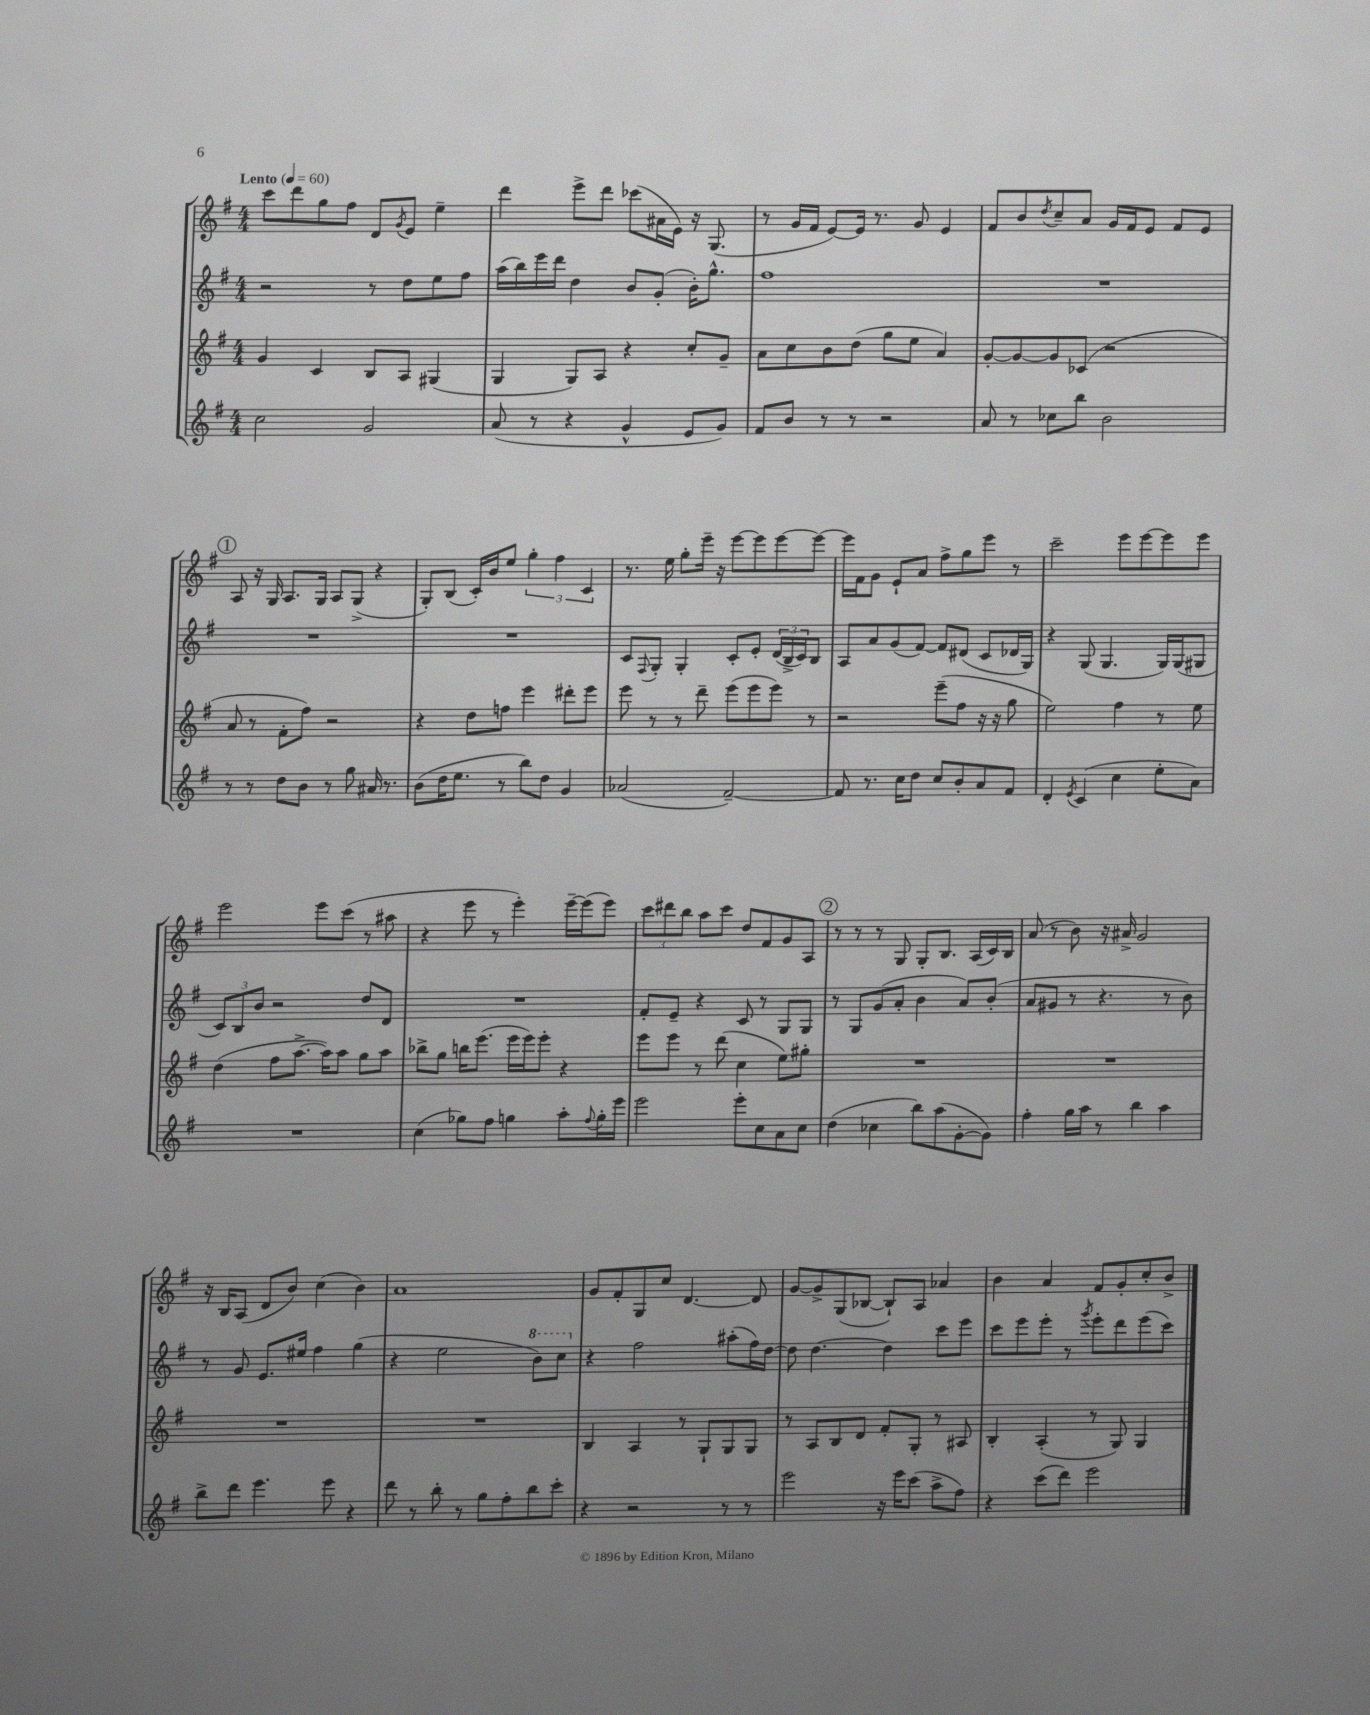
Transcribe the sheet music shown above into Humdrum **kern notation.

**kern	**kern	**kern	**kern
*part4	*part3	*part2	*part1
*staff4	*staff3	*staff2	*staff1
*clefG2	*clefG2	*clefG2	*clefG2
*k[f#]	*k[f#]	*k[f#]	*k[f#]
*M4/4	*M4/4	*M4/4	*M4/4
*MM60	*MM60	*MM60	*MM60
=1	=1	=1	=1
!	!	!	!LO:TX:a:B:t=Lento
2cc\	4g/	2r	8ccc\L
.	.	.	8ddd\
.	4c/	.	8gg\
.	.	.	8ff#\J
2g/	8B/L	8r	8d/L
.	.	.	8qg/
.	8A/J	8dd\L	8e/J
.	(4G#X/	8ee\	4ee~\
.	.	8ff#\J	.
=2	=2	=2	=2
(8a/	4G/	(16aa\LL	4ddd\
.	.	16bb\)	.
8r	.	16eee\	.
.	.	16ddd\JJ	.
4r	8G/L)	4dd\	8eee^\L
.	8A/J	.	8ddd\J
4g^^/	4r	8b/L	(8ccc-X\L
.	.	(8g'/J	16a#X\L
.	.	.	16e\JJ)
8e/L	8cc'/L	16b'\KL)	16r
.	.	8.gg^^\J	(8.G/
8g/J)	8g~/J	.	.
=3	=3	=3	=3
8f#/L	8a\L	1ff#	8r
8b/J	8cc\	.	16g/LL
.	.	.	16f#/JJ
8r	8b\	.	[8e/L)
8r	(8dd\J	.	16e/Jk]
.	.	.	8.r
2r	8gg\L	.	.
.	8ee\J	.	8g/
.	4a/)	.	4e/
=4	=4	=4	=4
8a/	[8g'/L	1r	8f#/L
8r	8g/_	.	8b/
.	.	.	8qdd/
8cc-X\L	8g/]	.	8cc~/
8bb\J	(8c-X/J	.	8a/J
2b\	2r	.	16g/LL
.	.	.	16f#/J
.	.	.	8e/J
.	.	.	8f#/L
.	.	.	8e/J
!!LO:LB:g=z
!!LO:REH:place=s1:t=1
=5	=5	=5	=5
8r	8a/	1r	8A/
8r	8r	.	16r
.	.	.	16G/
8dd\L	8f#'\L	.	8.A/L
8b\J	8ff#\J)	.	.
.	.	.	16G/Jk
8r	2r	.	8A/L
8gg\	.	.	(8G^/J
16a#X/	.	.	4r
8.r	.	.	.
=6	=6	=6	=6
(8b\L	4r	1r	8G'/L)
16dd\K	.	.	(8B/J
8.ee\J	.	.	.
.	8dd\L	.	16c'/LL)
.	.	.	16b/J
8r	8ffn\J	.	8ee/J
8bb\L)	4eee\	.	6gg'\
8dd\J	.	.	.
.	.	.	6ff#\
4g/	8ddd#X'\L	.	.
.	.	.	6c/
.	8eee\J	.	.
=7	=7	=7	=7
(2a-X/	8eee\	8c/L	8.r
.	.	8qqF#/	.
.	8r	8G'/J	.
.	.	.	16ee\
.	8r	4G'/	8gg'\L
.	8ddd~\	.	16eee~\Jk
.	.	.	16r
[2f#~/)	(8eee\L	8c'/L	[8eee\L
.	8eee\	8e'/J	8eee\]
.	8eee\J)	(24d/LL	[8eee\
.	.	24B^/	.
.	.	24c/J)	.
.	8r	8B/J	8eee\J_
=8	=8	=8	=8
8f#/]	2r	8A/L	16eee\LL]
.	.	.	16f#\J
8.r	.	8a/	8g\J
.	.	(8g/	8e`/L
16cc\KL	.	.	.
8dd\J	.	[8f#/J)	8a/J
8cc/L	(8eee~\L	8f#/L]	8ff#^\L
8b'/	8ff#\J	(8d#X/J	8gg\
8a/	16r	8c/L	8eee\J
.	16r	.	.
8f#/J	8gg\	16d-X/L	8r
.	.	16G/JJ)	.
=9	=9	=9	=9
4d'/	2ee\)	4r	2ccc~\
8qe/	.	.	.
(4c/	.	(8G/	.
.	.	4.G/	.
4cc\	4ff#\	.	8eee\L
.	.	.	[8eee\
8ee'\L	8r	16G/LL)	8eee\]
.	.	(16G/J	.
8a\J)	8ee\	8G#X/J	8eee\J
!!LO:LB:g=z
=10	=10	=10	=10
1r	(4dd\	12c/L)	2eee\
.	.	12B/	.
.	.	12b/J	.
.	8ff#\L	2r	.
.	[8.aa^\J	.	.
.	.	.	8eee\L
.	16aa\KL])	.	.
.	8aa\J	.	(8ccc\J
.	8gg\L	8dd/L	8r
.	8aa\J	8d/J	8aa#X\
=11	=11	=11	=11
(4cc\	8bb-X^\L	1r	4r
.	8gg\J	.	.
8gg-X\L)	16bbn\KL	.	8eee\
.	(8.eee\J	.	.
8ff#\J	.	.	8r
4ggn\	16eee\LL	.	4eee'\)
.	16eee\J)	.	.
.	8eee'\J	.	.
8aa'\L	4r	.	[16eee~\LL
.	.	.	(16eee\J]
8qqff#/	.	.	.
16gg'\L	.	.	8eee\J)
16eee\JJ	.	.	.
=12	=12	=12	=12
2eee\	8eee\L	8f#'/L	12ccc\L
.	.	.	12ddd#X\
.	8eee\J	8e~/J	.
.	.	.	12bb\J
.	8r	4r	8aa\L
.	(8ddd\	.	8ccc\J
8eee'\L	4cc\	8c/	8dd/L
8cc\	.	8r	8f#/
8a\	8ee\L)	8G/L	8g/
8cc\J	8gg#X'\J	8G/J	8A/J
!!LO:REH:place=s1:t=2
=13	=13	=13	=13
(4dd\	1r	8r	8r
.	.	8G/L	8r
4cc-X\	.	(8g/	8r
.	.	8a'/J	8G/
8bb\L)	.	4b\	8G'/L
(8aa\	.	.	8.B/J
[8g'\	.	8a/L)	.
.	.	.	(16A/LL
8g\J])	.	(8b'/J	16c/)
.	.	.	16B/JJ
=14	=14	=14	=14
4ff#'\	1r	8a/L	(8a/
.	.	8g#X/J	8r
16gg\LL	.	8r	8b\)
16aa\JJ	.	.	.
8r	.	4.r	16r
.	.	.	16a#X^/
4bb\	.	.	2g/
4aa\	.	8r	.
.	.	8b\)	.
!!LO:LB:g=z
=15	=15	=15	=15
8bb^\L	1r	8r	16r
.	.	.	16B/KL
8ddd\J	.	8g/	(8A/J
4.eee\	.	8.e/L	8d/L
.	.	.	8b/J)
.	.	16ee#X/Jk	.
.	.	4ff#\	(4cc\
8eee\	.	.	.
4r	.	(4gg\	4b\)
=16	=16	=16	=16
8ddd\	1r	4r	1a
8r	.	.	.
8bb'\	.	2ee\	.
8r	.	.	.
8gg\L	.	.	.
8ff#'\	.	.	.
*	*	*8va	*
8bb\	.	8bb\L)	.
8ccc'\J	.	8ccc\J	.
=17	=17	=17	=17
*	*	*X8va	*
4r	4B/	4r	8g/L
.	.	.	8f#'/
2r	4A/	2ff#\	8G/
.	.	.	8cc/J
.	8r	.	[4.d/
.	8G`/L	.	.
8r	8G/	(8aa#X'\L	.
8r	8G/J	16ff#\L)	8d/]
.	.	[16dd\JJ	.
=18	=18	=18	=18
2eee\	8r	8dd\]	[8g/L
.	8A/L	[4.dd\	8g^/]
.	8B/	.	(8G/
.	8d/J	.	[8B-X/J
16r	8f#'/L	4dd\]	8B-`/L])
16eee\KL	.	.	.
(8ccc\J	8G'/J	.	8A/J
8aa^\L	8r	8ccc\L	4a-X/
8ff#\J)	8A#X/	8eee\J	.
=19	=19	=19	=19
4r	4B'/	8ccc\L	4b\
.	.	8eee\	.
(8ccc\L	(4A'/	8eee'\J	4a/
8ddd\J)	.	8r	.
.	.	8qggg/	.
2eee\	8r	8eee'\L	8f#/L
.	8G/)	8ddd\	8g'/
.	4G/	(8eee\	8cc'/
.	.	8ccc\J)	8b^/J
==	==	==	==
*-	*-	*-	*-
